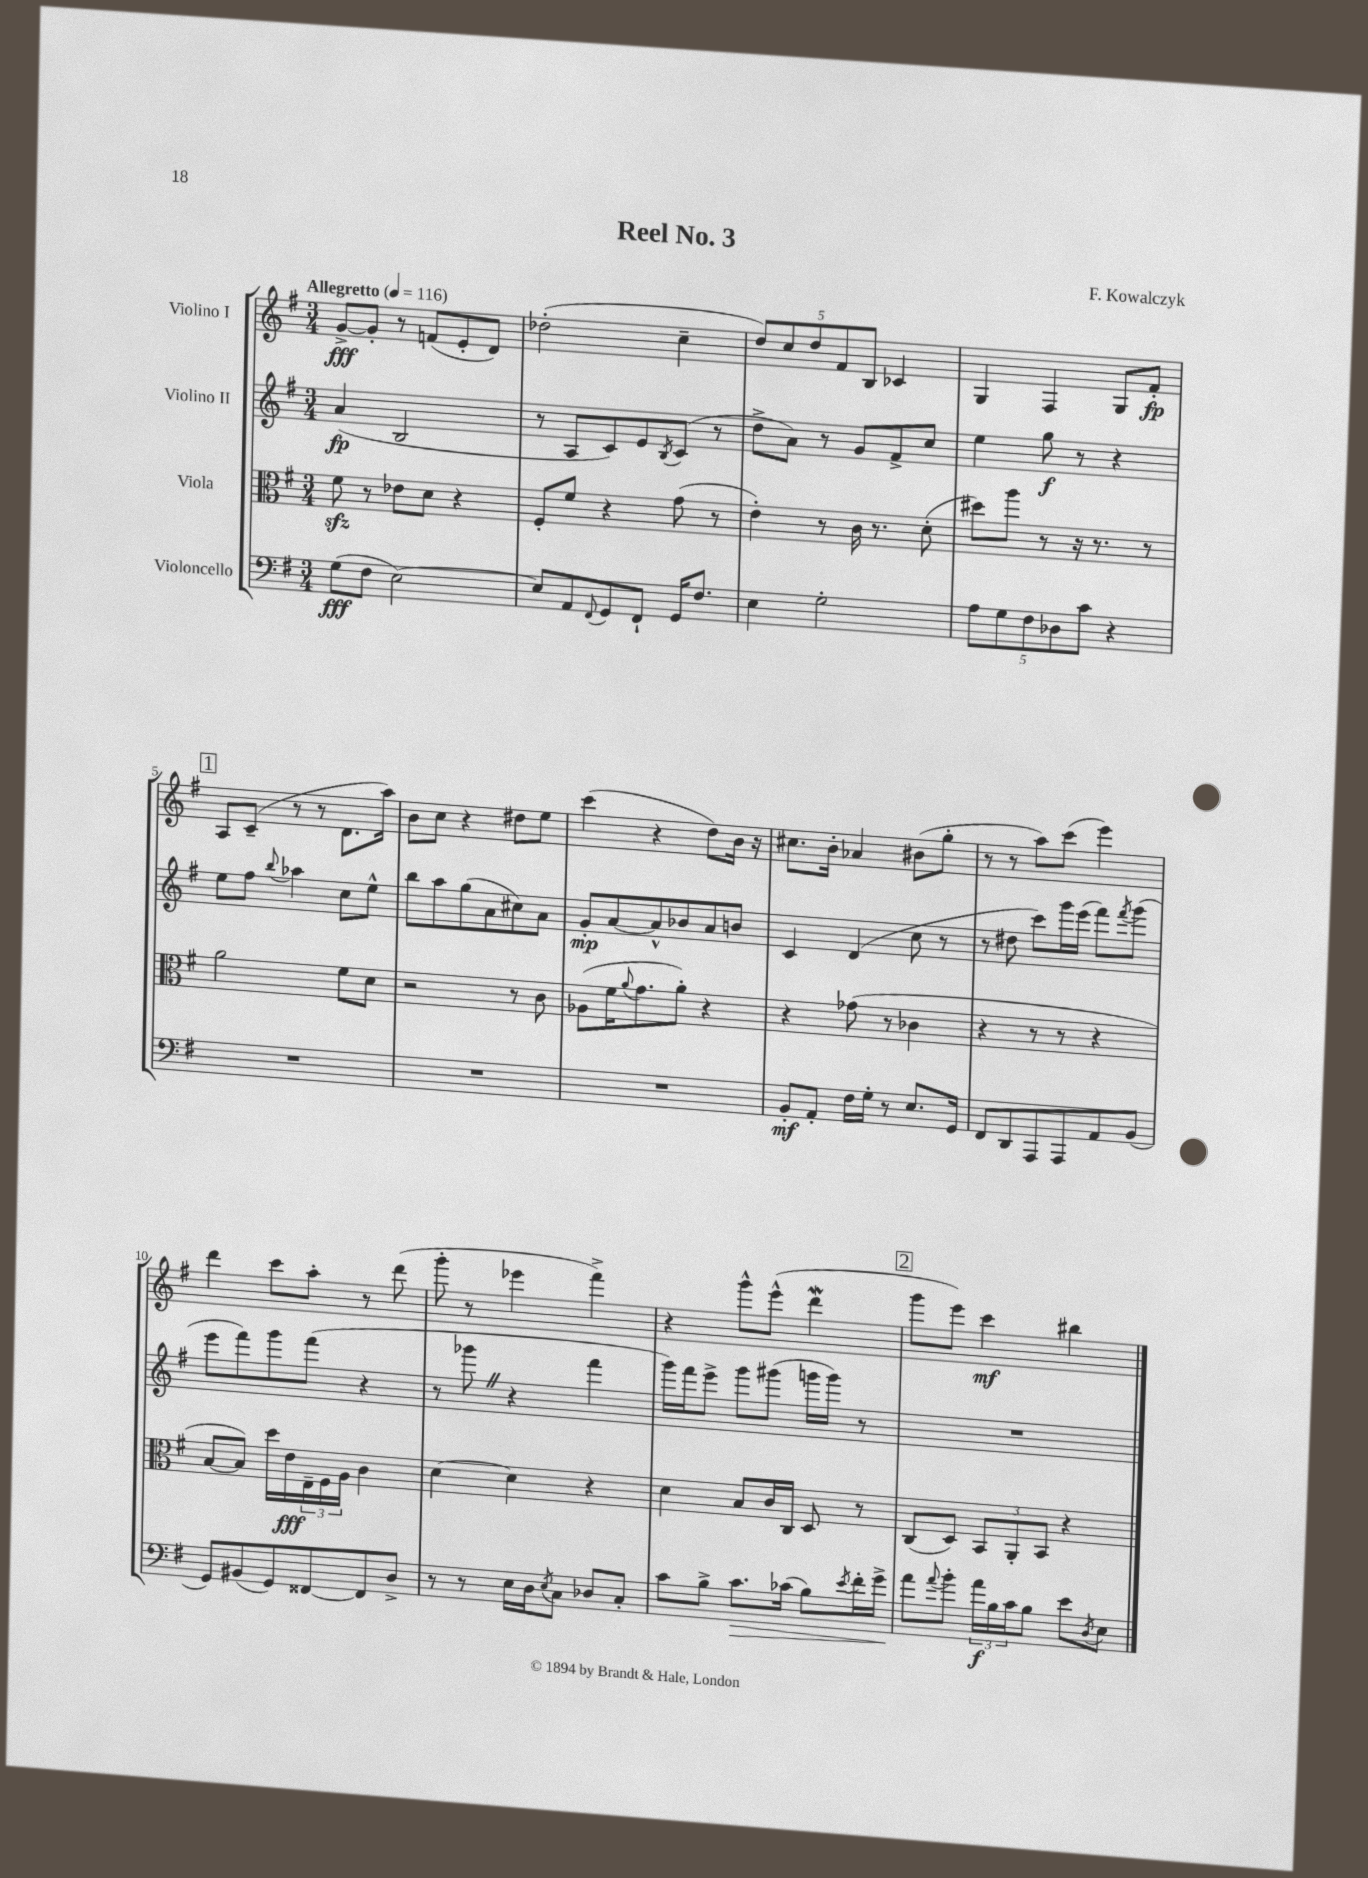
\header { title = "Reel No. 3" composer = "F. Kowalczyk" }
<<
\new StaffGroup <<
\new Staff = "s0" \with { instrumentName = "Violino I" } {
    \clef treble \key g \major \numericTimeSignature \time 3/4 \tempo "Allegretto" 4 = 116
    g'8~->\fff g'8-. r8 f'8( e'8-. d'8) |
    des''2-.( c''4-- |
    \tuplet 5/4 { d''8) c''8 d''8 fis'8 b8 } ces'4 |
    g4 fis4 g8 fis'8-.\fp |
    \mark \markup { \box "1" } a8 c'8--( r8 r8 d'8. a''16) |
    b'8 c''8 r4 dis''8 e''8 |
    c'''4( r4 d''8) b'16 r16 |
    cis''8. b'16-. aes'4 bis'8( g''8-. |
    r8 r8 a''8) c'''8( e'''4) |
    d'''4 c'''8 a''8-. r8 d'''8( |
    g'''8-. r8 ees'''4 fis'''4->) |
    r4 g'''8-^ e'''8-^( d'''4\mordent |
    \mark \markup { \box "2" } g'''8 e'''8) c'''4\mf bis''4 \bar "|." |
}
\new Staff = "s1" \with { instrumentName = "Violino II" } {
    \clef treble \key g \major \numericTimeSignature \time 3/4
    a'4\fp( b2 |
    r8 a8 c'8) e'8 \acciaccatura { b8 } c'8( r8 |
    d''8-> a'8) r8 g'8 fis'8-> c''8 |
    e''4 g''8\f r8 r4 |
    \mark \markup { \box "1" } e''8 fis''8 \appoggiatura { b''8 } aes''4 c''8 e''8-^ |
    b''8 a''8 g''8( a'8 cis''8) a'8 |
    g'8-.\mp a'8~ a'8-^ bes'8 a'8 b'8 |
    c'4 d'4( c''8 r8 |
    r8 dis''8 c'''8) g'''16 e'''16( fis'''8) \acciaccatura { fis'''8 } g'''8( |
    e'''8 fis'''8) g'''8 fis'''8( r4 |
    r8 ges'''8 \once \override BreathingSign.text = \markup { \musicglyph "scripts.caesura.straight" } \breathe r4 fis'''4 |
    g'''16) fis'''16 e'''8-> g'''8 gis'''8( g'''16 g'''16) r8 |
    \mark \markup { \box "2" } R2. \bar "|." |
}
\new Staff = "s2" \with { instrumentName = "Viola" } {
    \clef alto \key g \major \numericTimeSignature \time 3/4
    fis'8\sfz r8 ees'8 d'8 r4 |
    fis8-. fis'8 r4 g'8( r8 |
    e'4-.) r8 c'16 r8. d'8-.( |
    dis''8) a''8 r8 r16 r8. r8 |
    \mark \markup { \box "1" } a'2 fis'8 d'8 |
    r2 r8 c'8 |
    aes8( fis'16 \appoggiatura { a'8 } g'8. a'8-.) r4 |
    r4 ges'8( r8 ces'4 |
    r4 r8 r8 r4 |
    b8~ b8) d''16 e'16\fff \tuplet 3/2 { e16-- fis16 a16 } c'4 |
    d'4~ d'4 r4 |
    d'4 b8 c'16 c16 d8 r8 |
    \mark \markup { \box "2" } c8( d8) \tuplet 3/2 { b,8 a,8-. b,8 } r4 \bar "|." |
}
\new Staff = "s3" \with { instrumentName = "Violoncello" } {
    \clef bass \key g \major \numericTimeSignature \time 3/4
    g8\fff( fis8 e2~) |
    e8 a,8 \appoggiatura { fis,8 } g,8 fis,8-! g,16 fis8. |
    e4 g2-. |
    \tuplet 5/4 { a8 g8 fis8 des8 c'8 } r4 |
    \mark \markup { \box "1" } R2. |
    R2. |
    R2. |
    b,8-.\mf a,8-. fis16 g16-. r8 e8. g,16 |
    fis,8 d,8 a,,8 a,,8 a,8 b,8( |
    g,8) bis,8( g,8) fisis,8~ fisis,8 d8-> |
    r8 r8 e16 d16 \acciaccatura { e8 } c8 des8 c8-. |
    c'8 b8-> c'8.\> ces'16( b8) \acciaccatura { e'8 } fis'16-. g'16-> |
    \mark \markup { \box "2" } a'8\! \appoggiatura { a'8 } b'8-. \tuplet 3/2 { a'16\f b16 c'16 } b8 e'8 \acciaccatura { d8 } e8 \bar "|." |
}
>>
>>
